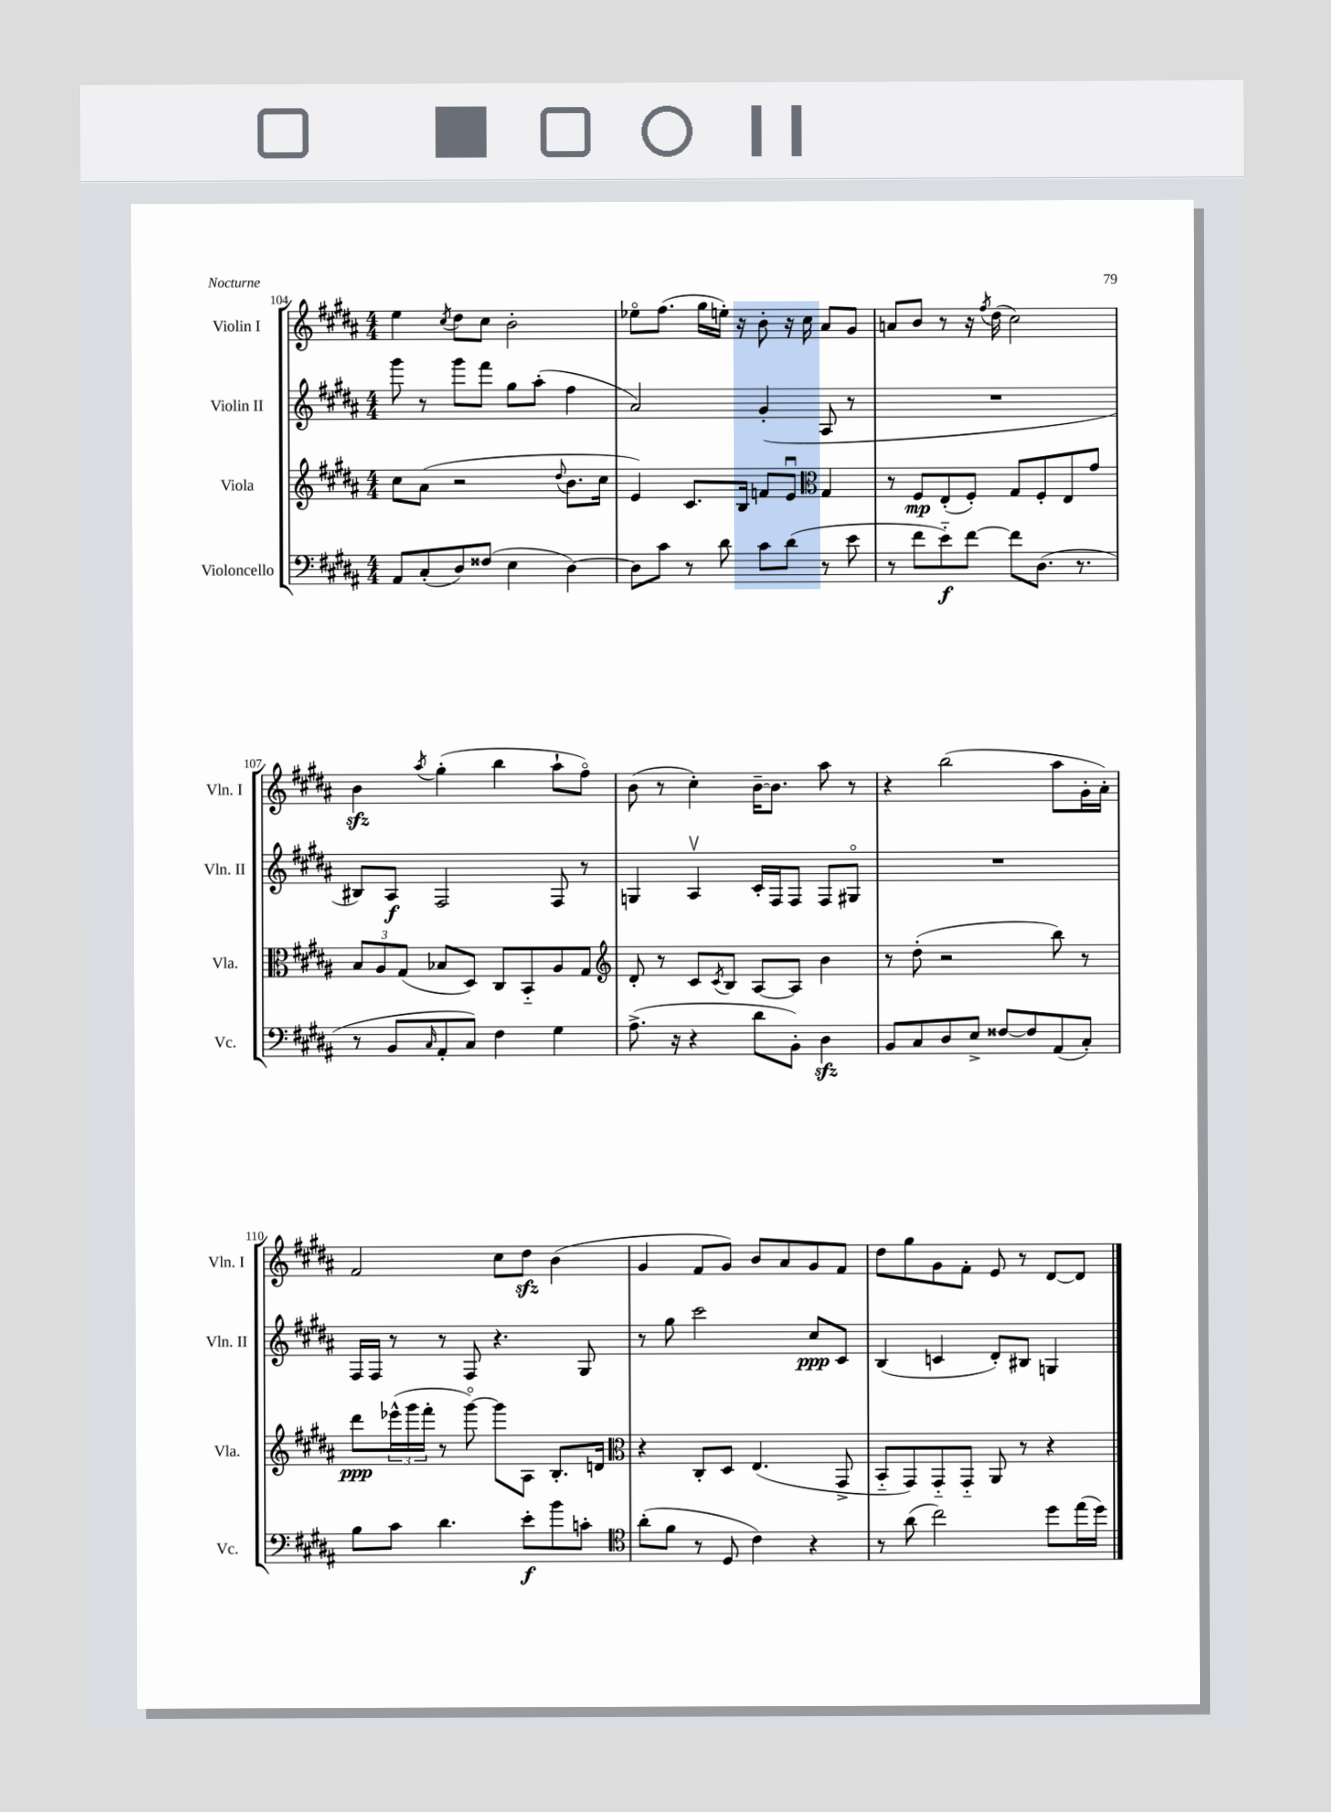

**kern	**dynam	**kern	**dynam	**kern	**dynam	**kern
*part4	*part4	*part3	*part3	*part2	*part2	*part1
*staff4	*staff4	*staff3	*staff3	*staff2	*staff2	*staff1
*I"Violoncello	*	*I"Viola	*	*I"Violin II	*	*I"Violin I
*I'Vc.	*	*I'Vla.	*	*I'Vln. II	*	*I'Vln. I
*clefF4	*	*clefG2	*	*clefG2	*	*clefG2
*k[f#c#g#d#a#]	*	*k[f#c#g#d#a#]	*	*k[f#c#g#d#a#]	*	*k[f#c#g#d#a#]
*M4/4	*	*M4/4	*	*M4/4	*	*M4/4
=104	=104	=104	=104	=104	=104	=104
8AA#/L	.	8cc#\L	.	8ggg#\	.	4ee\
(8C#'/	.	(8a#\J	.	8r	.	.
.	.	.	.	.	.	8qcc#/
8D#/)	.	2r	.	8ggg#\L	.	8dd#\L
(8F##X/J	.	.	.	8fff#\J	.	8cc#\J
4E\	.	.	.	8gg#\L	.	2b'\
.	.	.	.	(8aa#'\J	.	.
.	.	8qqdd#/	.	.	.	.
[4D#\)	.	8.b\L	.	4ff#\	.	.
.	.	16cc#\Jk	.	.	.	.
=105	=105	=105	=105	=105	=105	=105
8D#\L]	.	4e/)	.	2a#/)	.	8ee-X\L
8c#\J	.	.	.	.	.	(8.ff#\J
8r	.	8.c#/L	.	.	.	.
.	.	.	.	.	.	16gg#\LL
8d#\	.	.	.	.	.	16een'\JJ)
.	.	16B/Jk	.	.	.	16r
8c#\L	.	8fn/L	.	(4g#'/	.	8b'\
(8d#\J	.	8eu/J	.	.	.	16r
.	.	.	.	.	.	16cc#\
*	*	*clefC3	*	*	*	*
8r	.	4G#/	.	8A#/	.	8a#/L
8e\	.	.	.	8r	.	8g#/J
=106	=106	=106	=106	=106	=106	=106
8r	.	8r	.	1r	.	8an/L
8f#\L	.	8F#/L	mp	.	.	8b/J
8e\)	f	(8E'/	.	.	.	8r
[8f#\J	.	8F#'/J)	.	.	.	16r
.	.	.	.	.	.	8qff#/
.	.	.	.	.	.	(16dd#\
8f#\L]	.	8G#/L	.	.	.	2cc#\)
(8.D#\J	.	8F#'/	.	.	.	.
.	.	8E/	.	.	.	.
8.r	.	.	.	.	.	.
.	.	8g#/J	.	.	.	.
!!LO:LB:g=z
=107	=107	=107	=107	=107	=107	=107
8r	.	12B/L	.	8B#X/L)	.	4bzz\
.	.	12A#/	.	.	.	.
8BB/L	.	.	.	8A#/J	f	.
.	.	(12G#/J	.	.	.	.
16qqC#/	.	.	.	.	.	8qaa#/
8AA#'/	.	8B-X/L	.	2F#/	.	(4gg#'\
8C#/J)	.	8D#/J)	.	.	.	.
4F#\	.	8C#/L	.	.	.	4bb\
.	.	8BB/	.	.	.	.
4G#\	.	8A#/	.	8F#/	.	8aa#`\L
.	.	8G#/J	.	8r	.	8ff#\J)
=108	=108	=108	=108	=108	=108	=108
*	*	*clefG2	*	*	*	*
(8.A#^\	.	8d#'/	.	4Gn/	.	(8b\
.	.	8r	.	.	.	8r
16r	.	.	.	.	.	.
4r	.	8c#/L	.	4A#v/	.	4cc#'\)
.	.	8qc#/	.	.	.	.
.	.	8B/J	.	.	.	.
8d#\L	.	[8A#/L	.	16c#'/LL	.	[16b~\KL
.	.	.	.	16F#/J	.	8.b\J]
8BB'\J)	.	8A#/J]	.	8F#/J	.	.
4D#zz\	.	4b\	.	8F#/L	.	8aa#\
.	.	.	.	8G#X/J	.	8r
=109	=109	=109	=109	=109	=109	=109
8BB/L	.	8r	.	1r	.	4r
8C#/	.	(8dd#'\	.	.	.	.
8D#/	.	2r	.	.	.	(2bb\
8E^/J	.	.	.	.	.	.
[8F##X/L	.	.	.	.	.	.
8F##/]	.	.	.	.	.	.
(8AA#/	.	8bb\)	.	.	.	8aa#\L
8C#'/J)	.	8r	.	.	.	16g#'\L
.	.	.	.	.	.	16a#'\JJ)
!!LO:LB:g=z
=110	=110	=110	=110	=110	=110	=110
8B\L	.	8ddd#\L	ppp	16F#/LL	.	2f#/
.	.	.	.	16F#/JJ	.	.
8c#\J	.	(24eee-X^^\L	.	8r	.	.
.	.	24ggg#\	.	.	.	.
.	.	24fff#'\JJ	.	.	.	.
4.d#\	.	8r	.	8r	.	.
.	.	[8ggg#\)	.	8F#/	.	.
.	.	8ggg#\L]	.	4.r	.	8cc#\L
8e'\L	f	8A#\J	.	.	.	8dd#zz\J
8b\	.	8.B'/L	.	.	.	(4b\
8cn'\J	.	.	.	8G#/	.	.
.	.	16dn/Jk	.	.	.	.
=111	=111	=111	=111	=111	=111	=111
*clefC4	*	*clefC3	*	*	*	*
(8a#'\L	.	4r	.	8r	.	4g#/
8f#\J	.	.	.	8gg#\	.	.
8r	.	8C#'/L	.	2ccc#\	.	8f#/L
8D#/	.	8D#/J	.	.	.	8g#/J)
4c#\)	.	(4.E/	.	.	.	8b/L
.	.	.	.	.	.	8a#/
4r	.	.	.	8cc#/L	ppp	8g#/
.	.	8GG#^/	.	8c#/J	.	8f#/J
=112	=112	=112	=112	=112	=112	=112
8r	.	8BB/L	.	(4B/	.	8dd#\L
(8a#\	.	8GG#/)	.	.	.	8gg#\
2cc#\)	.	8GG#/	.	4cn/	.	8g#\
.	.	8GG#/J	.	.	.	8f#'\J
.	.	8AA#/	.	8d#'/L)	.	8e/
.	.	8r	.	8B#X/J	.	8r
8dd#\L	.	4r	.	4Gn/	.	[8d#/L
(16ee\L	.	.	.	.	.	8d#/J]
16dd#\JJ)	.	.	.	.	.	.
==	==	==	==	==	==	==
*-	*-	*-	*-	*-	*-	*-
